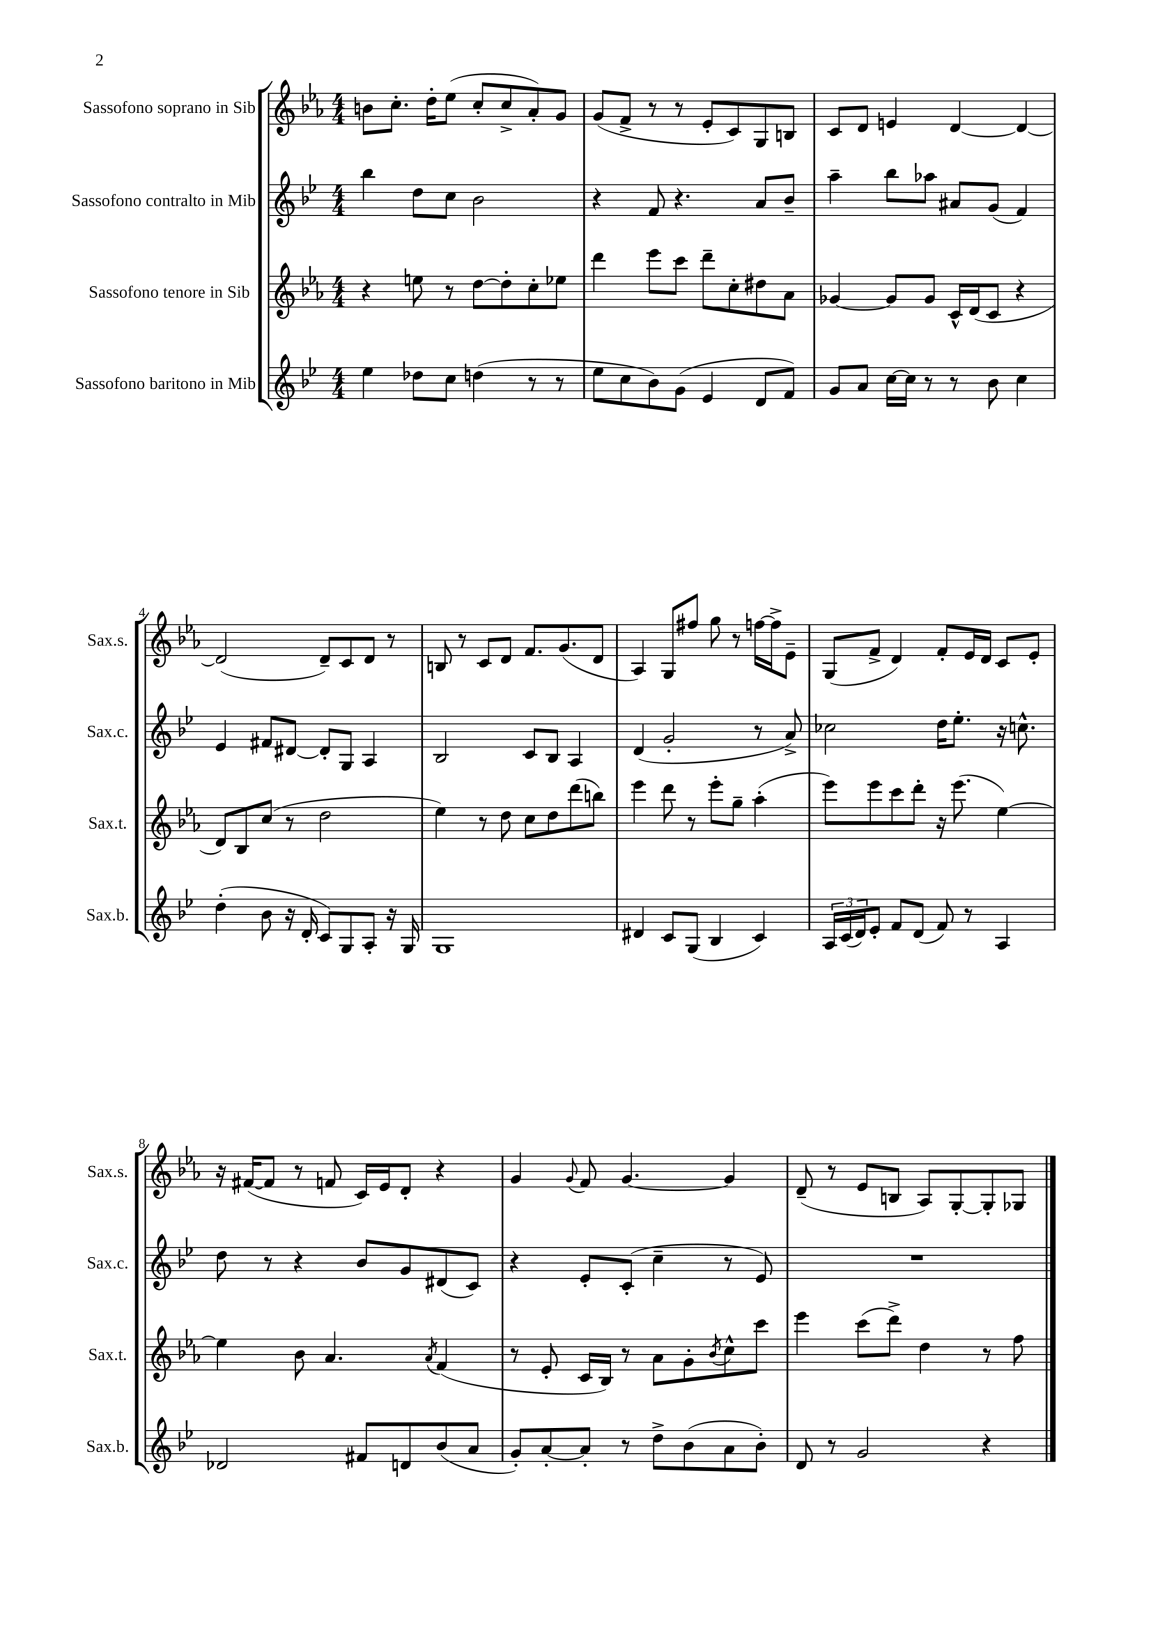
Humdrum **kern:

**kern	**kern	**kern	**kern
*staff4	*staff3	*staff2	*staff1
*clefG2	*clefG2	*clefG2	*clefG2
*k[b-e-]	*k[b-e-a-]	*k[b-e-]	*k[b-e-a-]
*M4/4	*M4/4	*M4/4	*M4/4
4ee-	4r	4bb-	8b
.	.	.	8.cc'
8dd-	8ee	8dd	.
.	.	.	16dd'
8cc	8r	8cc	(8ee-
(4dd	[8dd	2b-	8cc'
.	8dd']	.	8cc^
8r	8cc'	.	8a-')
8r	8ee-	.	8g
=	=	=	=
8ee-	4ddd	4r	(8g
8cc	.	.	8f^
8b-)	8eee-	8f	8r
(8g	8ccc	4.r	8r
4e-	8ddd~	.	8e-'
.	8cc'	.	8c)
8d	8dd#	8a	8G
8f)	8a-	8b-~	8B
=	=	=	=
8g	[4g-	4aa~	8c
8a	.	.	8d
[16cc	8g-]	8bb-	4e
16cc]	.	.	.
8r	8g-	8aa-	.
8r	16c^^	8a#	[4d
.	(16d	.	.
8b-	8c	(8g	.
4cc	4r	4f)	4d_
=	=	=	=
(4dd'	8d)	4e-	(2d]
.	8B-	.	.
8b-	(8cc	8f#	.
16r	8r	[8d#	.
16d'	.	.	.
8c)	2dd	8d#']	8d~)
8G	.	8G	8c
8A'	.	4A	8d
16r	.	.	8r
16G	.	.	.
=	=	=	=
1G	4ee-)	2B-	8B
.	.	.	8r
.	8r	.	8c
.	8dd	.	8d
.	8cc	8c	8.f
.	8dd	8B-	.
.	.	.	(8.g
.	(8ddd	4A	.
.	8bb)	.	8d
=	=	=	=
4d#	4eee-	(4d	4A-)
8c	8ddd	2g'	8G
(8G	8r	.	8ff#
4B-	8eee-'	.	8gg
.	8gg~	.	8r
4c)	(4aa-'	8r	[16ff
.	.	.	16ff^]
.	.	8a^)	8e-~
=	=	=	=
24A	8eee-)	2cc-	(8G
(24c	.	.	.
24d)	.	.	.
8e-'	8eee-	.	8f^
8f	8ccc	.	4d)
(8d	8ddd'	.	.
8f)	16r	16dd	8f'
.	(8.eee-	8.ee-'	.
8r	.	.	16e-
.	.	.	16d
4A	[4ee-)	16r	8c
.	.	8.cc^^	.
.	.	.	8e-'
=	=	=	=
2d-	4ee-]	8dd	16r
.	.	.	([16f#
.	.	8r	8f#]
.	8b-	4r	8r
.	4.a-	.	8f
8f#	.	8b-	16c)
.	.	.	16e-
8d	.	8g	8d'
.	8qa-	.	.
(8b-	(4f	(8d#	4r
8a	.	8c)	.
=	=	=	=
8g')	8r	4r	4g
[8a'	8e-'	.	.
.	.	.	8qqg
8a']	16c	8e-'	8f
.	16B-)	.	.
8r	8r	(8c'	[4.g
8dd^	8a-	4cc~	.
(8b-	8g'	.	.
.	8qb-	.	.
8a	8cc^^	8r	4g]
8b-')	8ccc	8e-)	.
=	=	=	=
8d	4eee-	1r	(8d~
8r	.	.	8r
2g	(8ccc	.	8e-
.	8ddd^)	.	8B
.	4dd	.	8A-)
.	.	.	[8G'
4r	8r	.	8G']
.	8ff	.	8G-
==	==	==	==
*-	*-	*-	*-
